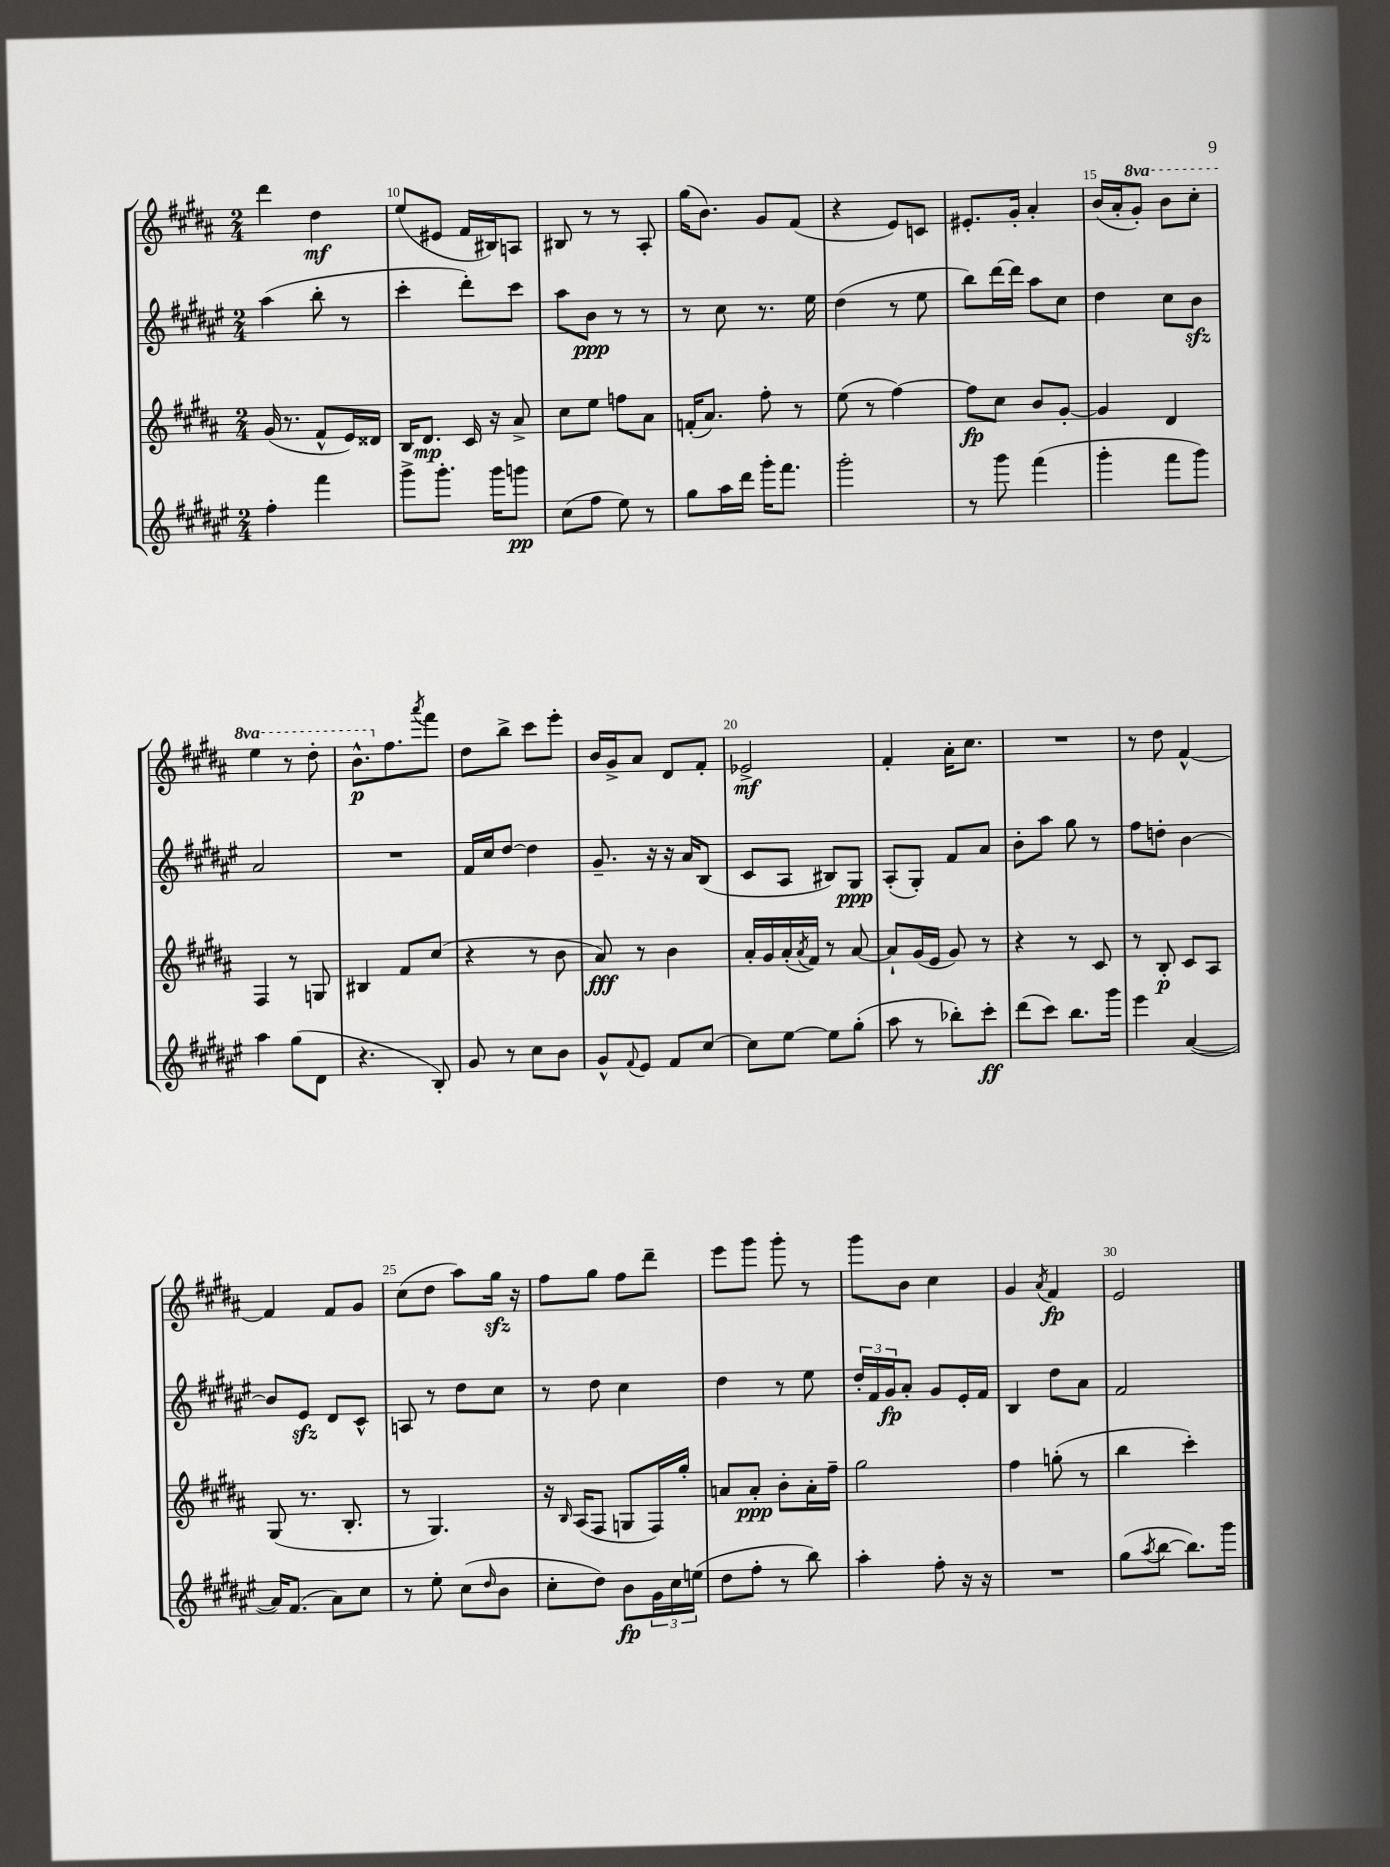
<<
\new StaffGroup <<
\new Staff = "s0" {
    \clef treble \key b \major \numericTimeSignature \time 2/4 \set Staff.ottavationMarkups = #ottavation-simple-ordinals
    dis'''4 dis''4\mf |
    e''8( eis'8 fis'16 bis16) a8 |
    bis8 r8 r8 ais8-. |
    gis''16( b'8.) gis'8 fis'8( |
    r4 e'8) c'8 |
    eis'8.-. gis'16-. ais'4-. |
    b'16( ais'16-. \ottava #1 gis''8-.) b''8 cis'''8-. |
    e'''4 r8 dis'''8-. |
    b''8.-^\p \ottava #0 fis''8. \acciaccatura { ais'''8 } fis'''8 |
    dis''8 b''8-> cis'''8 e'''8-. |
    b'16 gis'16-> ais'8 dis'8 fis'8-. |
    ees'2->\mf |
    fis'4-. ais'16-. cis''8. |
    R2 |
    r8 dis''8 fis'4~-^ |
    fis'4 fis'8 gis'8 |
    cis''8( dis''8 ais''8) gis''16\sfz r16 |
    fis''8 gis''8 fis''8 dis'''8-- |
    e'''8 gis'''8 gis'''8-. r8 |
    gis'''8 b'8 cis''4 |
    gis'4 \acciaccatura { ais'8 } fis'4\fp |
    e'2 \bar "|." |
}
\new Staff = "s1" {
    \clef treble \key fis \major \numericTimeSignature \time 2/4
    ais''4( b''8-. r8 |
    cis'''4-. dis'''8-.) cis'''8 |
    ais''8 b'8\ppp r8 r8 |
    r8 cis''8 r8. eis''16 |
    dis''4( r8 eis''8 |
    b''8) dis'''16~ dis'''16 ais''8 cis''8 |
    dis''4 cis''8 b'8\sfz |
    ais'2 |
    R2 |
    fis'16 cis''16 dis''8~ dis''4 |
    gis'8.-- r16 r16 ais'16 b8( |
    cis'8 ais8 bis8) gis8\ppp |
    ais8-.( gis8-.) fis'8 ais'8 |
    b'8-. ais''8 gis''8 r8 |
    fis''8 d''8-. b'4~ |
    b'8 eis'8\sfz dis'8 cis'8-^ |
    a8 r8 dis''8 cis''8 |
    r8 dis''8 cis''4 |
    dis''4 r8 eis''8 |
    \tuplet 3/2 { dis''16-. fis'16 gis'16\fp } ais'8-. gis'8 eis'16-. fis'16 |
    b4 dis''8 ais'8 |
    fis'2 \bar "|." |
}
\new Staff = "s2" {
    \clef treble \key b \major \numericTimeSignature \time 2/4
    gis'16( r8. fis'8-^ e'16) disis'16 |
    b16 dis'8.\mp cis'16 r16 ais'8-> |
    cis''8 e''8 f''8 ais'8 |
    f'16-.( ais'8.) fis''8-. r8 |
    e''8( r8 fis''4~) |
    fis''8\fp cis''8 b'8 gis'8~-. |
    gis'4 dis'4 |
    fis4 r8 g8 |
    bis4 fis'8 cis''8( |
    r4 r8 b'8 |
    ais'8\fff) r8 b'4 |
    ais'16-. gis'16 ais'16-.( \acciaccatura { ais'8 } fis'16) r8 ais'8~ |
    ais'8-! gis'16( e'16 gis'8) r8 |
    r4 r8 cis'8 |
    r8 b8-.\p cis'8 ais8 |
    gis8( r8. b8.-. |
    r8 gis4.) |
    r16 \grace { b16 } ais16( fis8 g8 fis16) gis''16-. |
    a'8 a'8-.\ppp b'8-. a'16-. fis''16-- |
    gis''2 |
    fis''4 g''8-.( r8 |
    b''4 cis'''4-.) \bar "|." |
}
\new Staff = "s3" {
    \clef treble \key fis \major \numericTimeSignature \time 2/4
    fis''4-. fis'''4 |
    gis'''8-> gis'''8.-. gis'''16 g'''8\pp |
    cis''8( fis''8 eis''8) r8 |
    gis''8 ais''16 dis'''16 gis'''16-. fis'''8. |
    gis'''2-. |
    r8 gis'''8 fis'''4( |
    gis'''4-. fis'''8 gis'''8) |
    ais''4 gis''8( dis'8 |
    r4. b8-.) |
    gis'8 r8 cis''8 b'8 |
    gis'8-^ \appoggiatura { fis'8 } eis'8 fis'8 cis''8~ |
    cis''8 eis''8~ eis''8 gis''8-.( |
    ais''8 r8 bes''8-.) cis'''8-.\ff |
    dis'''8( cis'''8) b''8. gis'''16 |
    eis'''4 ais'4~( |
    ais'16) fis'8.( ais'8) cis''8 |
    r8 eis''8-. cis''8( \grace { dis''16 } b'8 |
    cis''8-. dis''8) b'8\fp \tuplet 3/2 { gis'16 cis''16 e''16( } |
    dis''8 fis''8-. r8 b''8) |
    ais''4-. fis''8-. r16 r16 |
    R2 |
    gis''8( \acciaccatura { ais''8 } b''8~ b''8.) gis'''16 \bar "|." |
}
>>
>>
\layout { \context { \Score currentBarNumber = #9 \override BarNumber.break-visibility = ##(#f #t #t) barNumberVisibility = #(every-nth-bar-number-visible 5) } }
